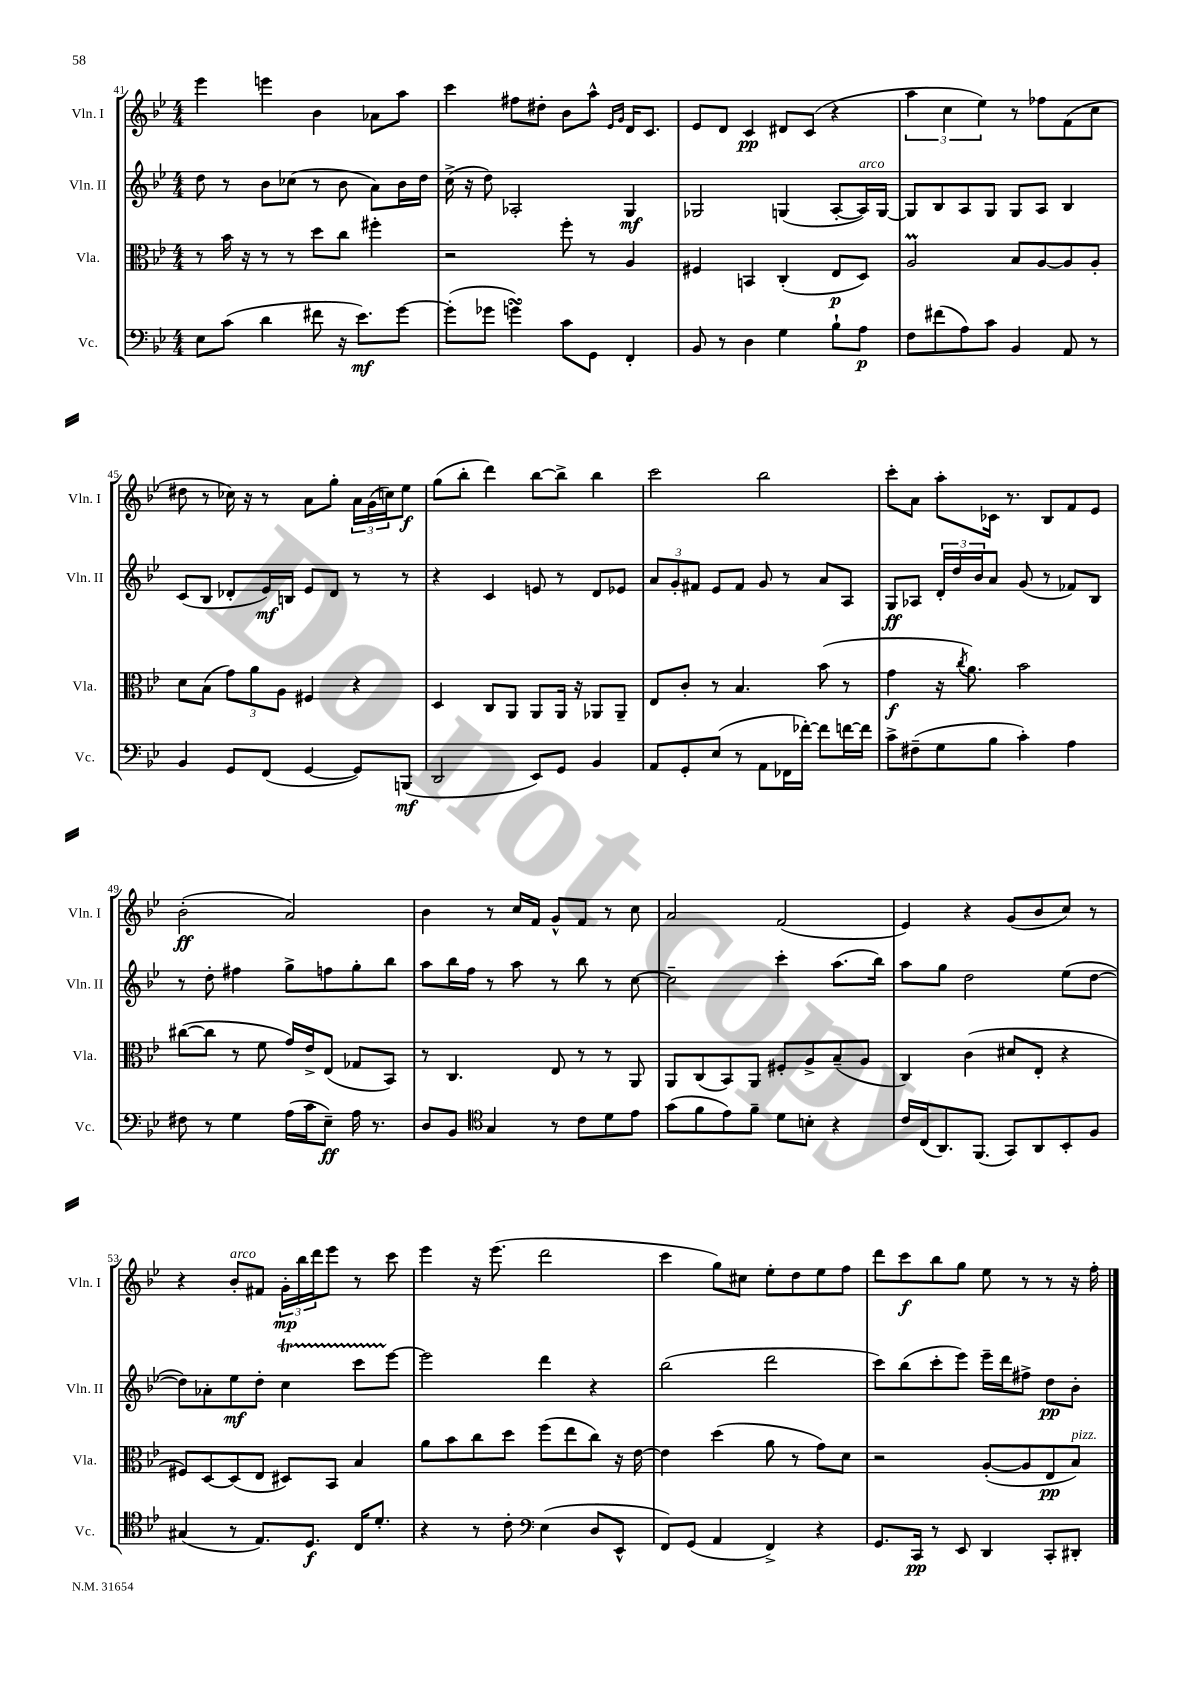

**kern	**kern	**kern	**kern
*staff4	*staff3	*staff2	*staff1
*clefF4	*clefC3	*clefG2	*clefG2
*k[b-e-]	*k[b-e-]	*k[b-e-]	*k[b-e-]
*M4/4	*M4/4	*M4/4	*M4/4
8E-	8r	8dd	4eee-
(8c	16b-	8r	.
.	16r	.	.
4d	8r	8b-	4eee
.	8r	(8cc-	.
8f#	8dd	8r	4b-
16r	8cc	8b-	.
8.e-)	.	.	.
.	4ff#'	8a)	8a-
[8g	.	16b-	8aa
.	.	16dd	.
=	=	=	=
(8g']	2r	(16cc^	4ccc
.	.	16r	.
8g-	.	8dd)	.
4g)	.	2A-'	8ff#
.	.	.	8dd#'
8c	8ff'	.	8b-
8GG	8r	.	8aa^^
.	.	.	16qqe-
.	.	.	16qqg
4FF'	4A	4G	16d
.	.	.	8.c
=	=	=	=
8BB-	4F#	2G-	8e-
8r	.	.	8d
4D	4BB	.	4c
4G	(4C'	(4G	8d#
.	.	.	(8c
8B-`	8E-	[8A'	4r
8A	8D)	16A])	.
.	.	[16G	.
=	=	=	=
8F	2A	8G]	6aa
(8f#	.	8B-	.
.	.	.	6cc
8A)	.	8A	.
.	.	.	6ee-)
8c	.	8G	.
4BB-	8B-	8G	8r
.	[8A	8A	8ff-
8AA	8A]	4B-	(8f
8r	8A'	.	8cc
=	=	=	=
4BB-	8d	(8c	8dd#
.	(8B-	8B-	8r
8GG	12g)	8d-'	16cc-)
.	.	.	16r
.	12a	.	.
(8FF	.	16e-)	8r
.	12A	.	.
.	.	16B	.
[4GG	4F#	8e-	8a
.	.	8d-	8gg'
8GG])	4r	8r	24a
.	.	.	(24g
.	.	.	24cc)
(8BBB	.	8r	8ee-
=	=	=	=
2DD	4D	4r	(8gg
.	.	.	8bb-'
.	8C	4c	4ddd)
.	8AA	.	.
8EE-)	8AA	8e	[8bb-
8GG	16AA	8r	8bb-^]
.	16r	.	.
4BB-	8AA-	8d	4bb-
.	8AA-~	8e-	.
=	=	=	=
8AA	8E-	12a	2ccc
.	.	12g'	.
8GG'	8c'	.	.
.	.	12f#	.
(8E-	8r	8e-	.
8r	4.B-	8f#	.
8AA	.	8g	2bb-
16FF-	.	8r	.
[16f-')	.	.	.
8f-]	(8b-	8a	.
[16f	8r	8A	.
16f]	.	.	.
=	=	=	=
8c^	4g	8G	8ccc'
(8F#~	.	8A-	8a
8G	16r	24d'	8aa'
.	.	24dd	.
.	8qcc	.	.
.	8.a)	.	.
.	.	24b-	.
8B-	.	8a	16c-
.	.	.	8.r
4c')	2b-	(8g	.
.	.	8r	8B-
4A	.	8f-)	8f
.	.	8B-	8e-
=	=	=	=
8F#	([8cc#	8r	(2b-'
8r	8cc#]	8dd'	.
4G	8r	4ff#	.
.	8f	.	.
(16A	16g)	8gg^	2a)
16c	16e-^	.	.
8E-~)	(8E-	8ff	.
16A	8G-	8gg'	.
8.r	.	.	.
.	8BB-)	8bb-	.
=	=	=	=
8D	8r	8aa	4b-
8BB-	4.C	16bb-	.
.	.	16ff	.
*clefC4	*	*	*
4G	.	8r	8r
.	.	8aa	16cc
.	.	.	16f
8r	8E-	8r	8g^^
8c	8r	8bb-	8f
8d	8r	8r	8r
8e-	8AA	[8cc	8cc
=	=	=	=
(8g	8AA	2cc~]	2a
8f	(8C	.	.
8e-)	8BB-)	.	.
8f~	8AA	.	.
8d	8F#'	4ccc'	(2f
8B'	8A^	.	.
4r	(8B-~	(8.aa	.
.	8A	.	.
.	.	16bb-)	.
=	=	=	=
16c	4C)	8aa	4e-)
(16C	.	.	.
8.AA)	.	8gg	.
.	(4c	2dd	4r
(8.FF	.	.	.
8GG)	8d#	.	(8g
8AA	8E-'	.	8b-
8BB-'	4r	(8ee-	8cc)
8F	.	[8dd	8r
=	=	=	=
(4G#	8F#)	8dd])	4r
.	[8D	8a-'	.
8r	(8D]	8ee-	8b-'
8.E-)	8E-	8dd'	8f#
.	8D#)	4cc	24g'
.	.	.	24bb-
8.D	.	.	.
.	.	.	24ddd
.	8BB-	.	8eee-
16C	4B-	8ccc	8r
8.d'	.	.	.
.	.	[8eee-	8ccc
=	=	=	=
4r	8a	2eee-]	4eee-
.	8b-	.	.
8r	8cc	.	16r
.	.	.	(8.eee-
8c'	8dd	.	.
*clefF4	*	*	*
(4E-	(8ff	4ddd	2ddd
.	8ee-	.	.
8D	8cc)	4r	.
8EE-^^	16r	.	.
.	[16e-	.	.
=	=	=	=
8FF)	4e-]	(2bb-	4ccc
(8GG	.	.	.
4AA	(4dd	.	8gg)
.	.	.	8cc#
4FF^)	8a	2ddd	8ee-'
.	8r	.	8dd
4r	8g)	.	8ee-
.	8d	.	8ff
=	=	=	=
8.GG	2r	8ccc)	8ddd
.	.	(8bb-	8ccc
16CC	.	.	.
8r	.	8ccc'	8bb-
8EE-	.	8eee-)	8gg
4DD	([8A'	16eee-~	8ee-
.	.	16ddd	.
.	8A]	8ff#^	8r
8CC'	8E-	8dd	8r
8DD#'	8B-)	8b-'	16r
.	.	.	16ff'
==	==	==	==
*-	*-	*-	*-
